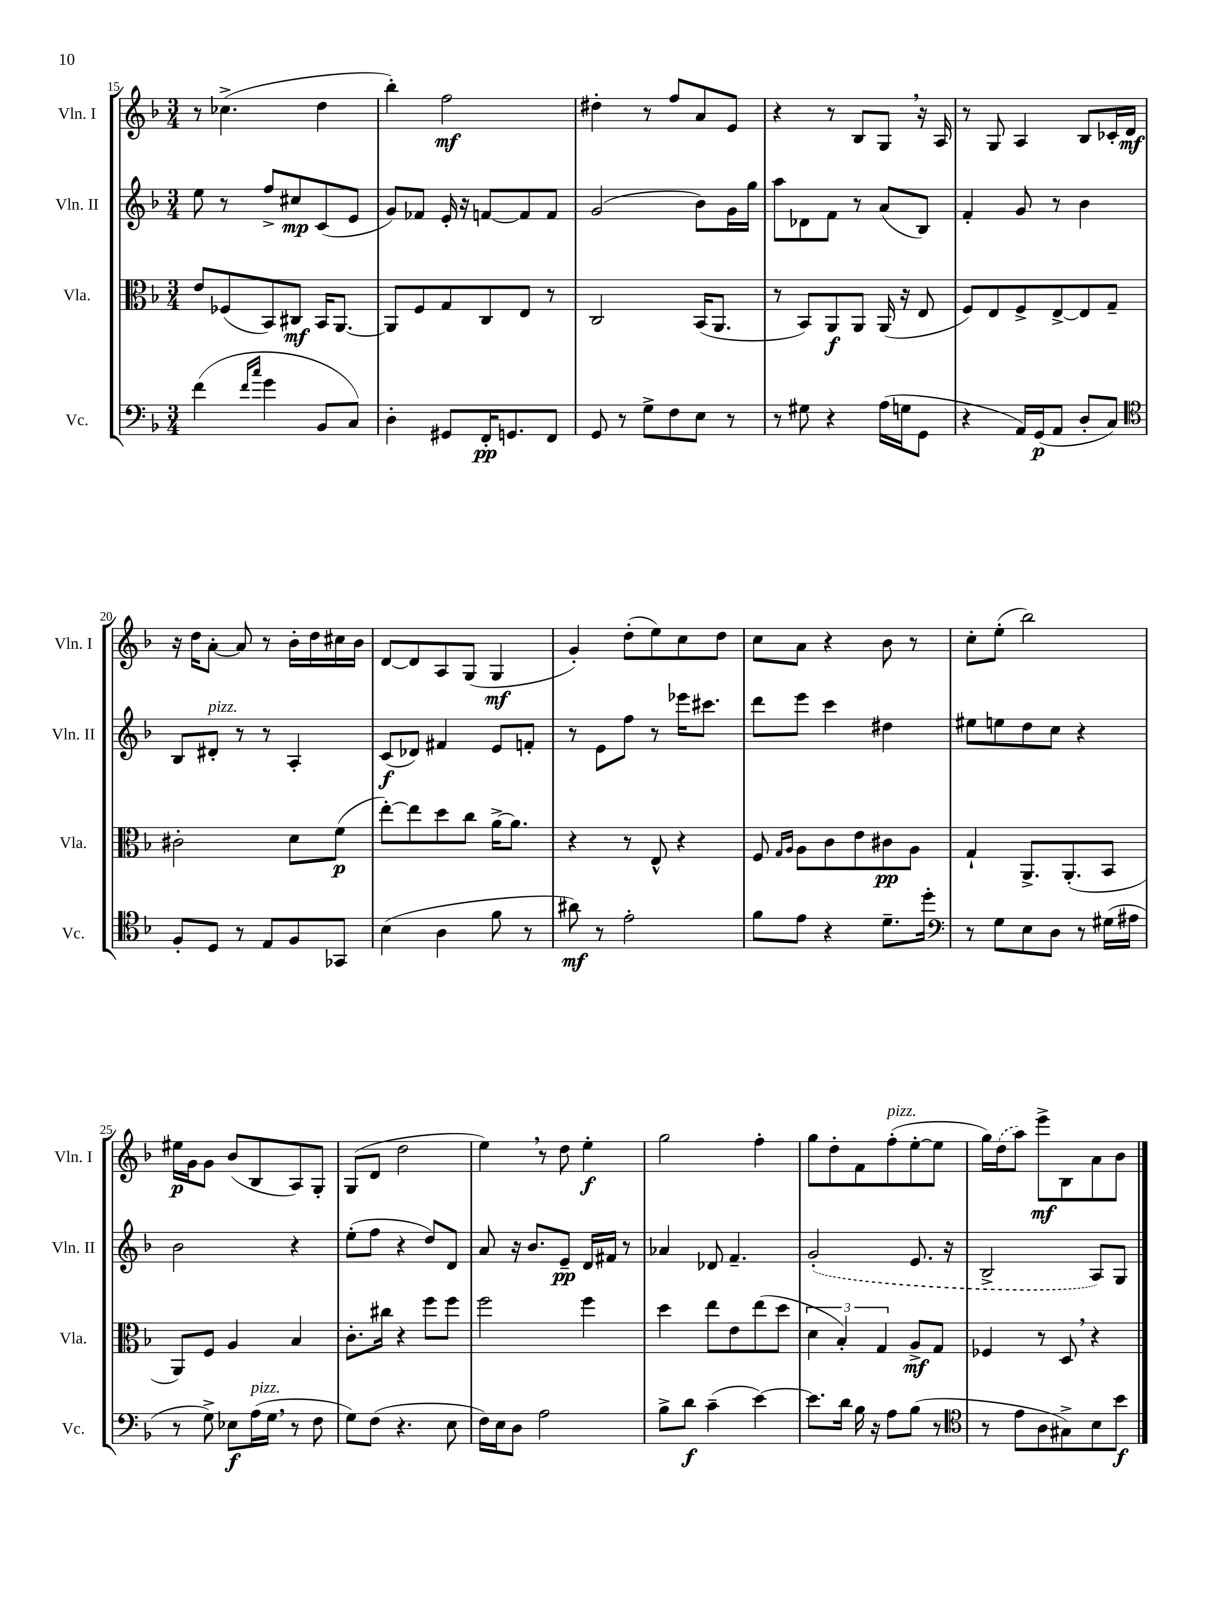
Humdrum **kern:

**kern	**kern	**kern	**kern
*staff4	*staff3	*staff2	*staff1
*clefF4	*clefC3	*clefG2	*clefG2
*k[b-]	*k[b-]	*k[b-]	*k[b-]
*M3/4	*M3/4	*M3/4	*M3/4
(4f\	8e/L	8ee\	8r
.	(8F-/	8r	(4.cc-^\
16qqf/LL	.	.	.
16qqcc/JJ	.	.	.
4g\	8BB-/)	8ff^/L	.
.	8C#/J	8cc#/	.
8BB-/L	16BB-/LK	(8c/	4dd\
.	[8.AA/J	.	.
8C/J)	.	8e/J	.
=	=	=	=
4D'\	8AA/]L	8g/L)	4bb-'\)
.	8F/	8f-/J	.
8GG#/L	8G/	16e'/	2ff\
.	.	16r	.
16FF'/K	8C/	[8f/L	.
8.GG/	.	.	.
.	8E/J	8f/]	.
8FF/J	8r	8f/J	.
=	=	=	=
8GG/	2C/	(2g/	4dd#'\
8r	.	.	.
8G^\L	.	.	8r
8F\	.	.	8ff/L
8E\J	(16BB-/LK	8b-\L)	8a/
.	8.AA/J	.	.
8r	.	16g\L	8e/J
.	.	16gg\JJ	.
=	=	=	=
8r	8r	8aa\L	4r
8G#\	8BB-/L)	8d-\	.
4r	8AA/	8f\J	8r
.	8AA/J	8r	8B-/L
(16A\LL	(16AA/	(8a/L	8G/J
16G\J	16r	.	.
8GG\J	8E/	8B-/J)	16r
.	.	.	16A/
=	=	=	=
4r	8F/L)	4f'/	8r
.	8E/	.	8G/
16AA/LL)	8F^/	8g/	4A/
(16GG/J	.	.	.
8AA/J	[8E^/	8r	.
8D'/L	8E/]	4b-\	8B-/L
8C/J)	8G~/J	.	16c-'/L
.	.	.	16d/JJ
=	=	=	=
*clefC4	*	*	*
8F'/L	2c#'\	8B-/L	16r
.	.	.	16dd\LK
8D/J	.	8d#'/J	[8a'\J
8r	.	8r	8a/]
8E/L	.	8r	8r
8F/	8d\L	4A'/	16b-'\LL
.	.	.	16dd\
8GG-/J	(8f\J	.	16cc#\
.	.	.	16b-\JJ
=	=	=	=
(4B-\	[8ee'\L)	(8c/L	[8d/L
.	8ee\]	8d-/J)	8d/]
4A\	8dd\	4f#/	8A/
.	8cc\J	.	(8G/J
8f\	[16a^\LK	8e/L	4G/
.	8.a\]J	.	.
8r	.	8f'/J	.
=	=	=	=
8a#\)	4r	8r	4g'/)
8r	.	8e\L	.
2e'\	8r	8ff\J	(8dd'\L
.	8E^^/	8r	8ee\)
.	4r	16eee-\LK	8cc\
.	.	8.ccc#\J	.
.	.	.	8dd\J
=	=	=	=
8f\L	8F/	8ddd\L	8cc\L
.	16qqG/LL	.	.
.	16qqA/JJ	.	.
8e\J	8A\L	8eee\J	8a\J
4r	8c\	4ccc\	4r
.	8e\	.	.
8.d~\L	8c#\	4dd#\	8b-\
.	8A\J	.	8r
16dd'\Jk	.	.	.
=	=	=	=
*clefF4	*	*	*
8r	4G`/	8ee#\L	8cc'\L
8G\L	.	8ee\	(8ee'\J
8E\	8.AA^/L	8dd\	2bb-\)
8D\J	.	8cc\J	.
.	(8.AA'/	.	.
8r	.	4r	.
(16G#\LL	8BB-/J	.	.
16A#\JJ	.	.	.
=	=	=	=
8r	8AA/L)	2b-\	16ee#\LL
.	.	.	16g\J
8G^\)	8F/J	.	8g\J
8E-\L	4A/	.	(8b-/L
(16A\L	.	.	8B-/
16G\JJ	.	.	.
8r	4B-/	4r	8A/)
8F\	.	.	8G'/J
=	=	=	=
8G\L)	8.c'\L	(8ee'\L	(8G/L
(8F\J	.	8ff\J	8d/J
.	16cc#\Jk	.	.
4.r	4r	4r	2dd\
.	8ff\L	8dd/L)	.
8E\	8ff\J	8d/J	.
=	=	=	=
16F\LL)	2ff\	8a/	4ee\)
16E\J	.	.	.
8D\J	.	16r	.
.	.	8.b-/L	.
2A\	.	.	8r
.	.	8e~/J	8dd\
.	4ff\	16d/LL	4ee'\
.	.	16f#/JJ	.
.	.	8r	.
=	=	=	=
8B-^\L	4dd\	4a-/	2gg\
8d\J	.	.	.
(4c~\	8ee\L	8d-/	.
.	8e\	4.f~/	.
[4e\)	(8ee\	.	4ff'\
.	8dd\J	.	.
=	=	=	=
8.e\]L	6d\	(2g'/	8gg\L
.	.	.	8dd'\
.	6B-'/)	.	.
16d\Jk	.	.	.
16B-\	.	.	8f\
16r	.	.	.
.	6G/	.	.
8A\L	.	.	(8ff'\
(8B-\J	8A^/L	8.e/	[8ee'\
8r	8G/J	.	8ee\]J
.	.	16r	.
=	=	=	=
*clefC4	*	*	*
8r	4F-/	2B-^/	16gg\LL)
.	.	.	(16dd\J
8e\L	.	.	8aa\J)
8A\	8r	.	8eee^\L
8G#^\)	8D/	.	8B-\
8B-\	4r	8A/L)	8a\
8b-\J	.	8G/J	8b-\J
==	==	==	==
*-	*-	*-	*-
